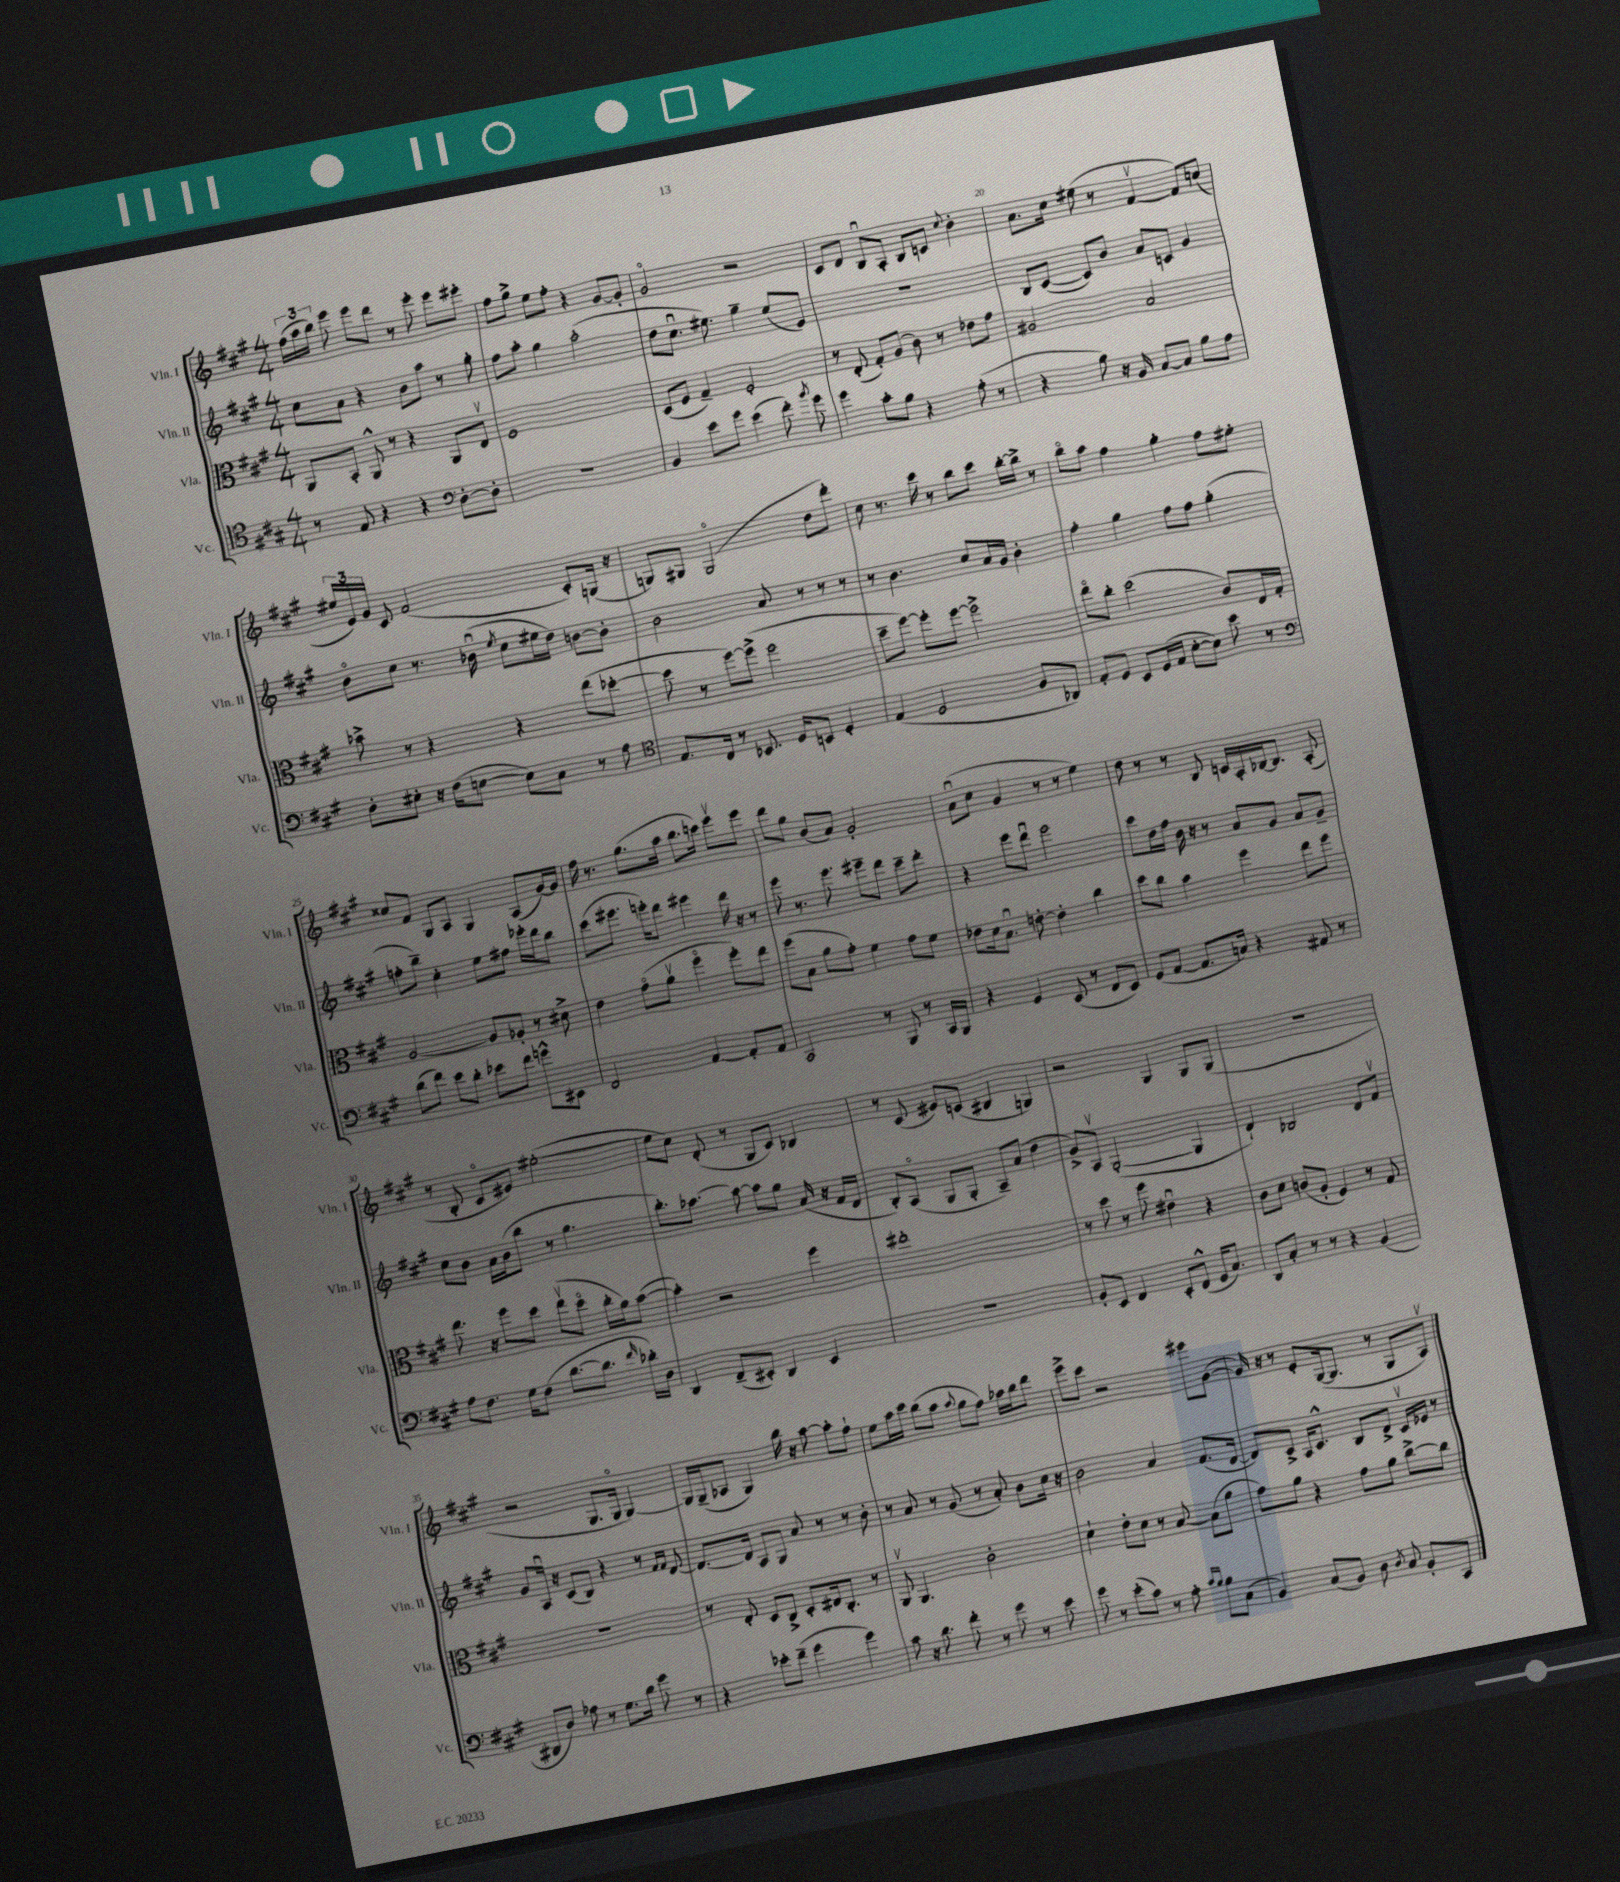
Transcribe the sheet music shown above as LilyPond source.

<<
\new StaffGroup <<
\new Staff = "s0" \with { instrumentName = "Vln. I" shortInstrumentName = "Vln. I" } {
    \clef treble \key a \major \numericTimeSignature \time 4/4
    \autoBeamOff \tuplet 3/2 { fis''16[( a''16 b''16]) } e'''8 e'''8[ d'''8] r8 e'''8-. e'''8[ eis'''8]-. |
    fis''8[ gis''8]-> e''8[ fis''8]-. r4 gis'8[~ gis'8]-. |
    gis'2\flageolet r2 |
    cis'8[ d'8] b8[\downbow a8]-. b8[ c'8] \appoggiatura { cis''8 } b'4-. |
    a'8.[ cis''16] eis''8( r8 fis'4~\upbow fis'8[) c''8]( |
    \tuplet 3/2 { eis''16[ e'16) gis'16] } cis'8 fis'2( cis'8[-.) g16]( r16 |
    g8[) gis8] gis2\flageolet( d''8[ d'''8]-.) |
    cis''8 r8. cis'''16 r8 b''8[ cis'''8] b''16[~-. b''16]-> r8 |
    b''8[\flageolet a''8] fis''4 gis''4-. fis''8[ eis''8]-. |
    cisis''8[ fis'8] gis8[ a8] gis4 a8[( gis'16~) gis'16] |
    fis''16 r8. gis''8.[( a''16] b''8.[ c'''16]) e'''8[\upbow e'''8] |
    d'''8[ gis''8] b'8[( a'8]) gis'2-. |
    a'8[\downbow( cis''8] gis'4 r8 r8 e''4) |
    d''8 r8 r8 b8 c'16[ a16-. bes16~ bes8.] a8-.( |
    r8 b8-. cis'8[\flageolet eis'8]) eis''2~-.( |
    eis''8[ cis''8]) d'8-.( r8 gis8[ cis'8]) bes4 |
    r8 cis'8( eis'8[) c'8]( bis4 g4) |
    r2 gis4 gis8[ gis8]( |
    R1 |
    r2 gis8.[ gis16]\flageolet gis4~) |
    gis16[ gis16--( aes8] gis4) b''16 r16 a''8~ a''8[-. fis''8]-! |
    e''8[ a''16 cis'''16] b''8[( a''8] \appoggiatura { a''8 } gis''8[ fis''8]) aes''16[ b''16 d'''8] |
    e'''8[-> cis'''8] r2 eis'''8[ gis'8]~( |
    gis'16) r16 r8 e'8[-. gis16~( gis8.] r8 gis8[ a8]\upbow) \bar "|." |
}
\new Staff = "s1" \with { instrumentName = "Vln. II" shortInstrumentName = "Vln. II" } {
    \clef treble \key a \major \numericTimeSignature \time 4/4
    \autoBeamOff cis''8[ a'8] r4 b'8[ a''8] r8 gis''8-. |
    fis''8[ a''8]-. gis''4 a''2-.( |
    d''8[ cis''8.]\downbow eis''8.) gis''4-- eis''8[( e'8]) |
    r1 |
    b8[ cis'8]~( cis'8[) b'8] a'8[ c'8] gis'4 |
    b'8[\flageolet cis''8] r8. bes'16\downbow( \acciaccatura { e''8 } cis''8[ eis''16 d''16]) b'8[~ b'8]-. |
    b'2 a'8 r8 r8 r8 |
    r8 b'4. cis''8[ a'16 gis'16] b'4-. |
    fis''4-. gis''4 fis''8[ fis''8] gis''4-.( |
    f''8[-. b''8]--) cis''4-. e''8[ fis''8] ees'''16[-. d'''16 b''8] |
    cis'''8[( eis'''8.] e'''16[-.) d'''8] eis'''4 d'''16 r16 r8 |
    e'''8 r8. e'''8. eis'''8[-- d'''8] cis'''8[-- d'''8]-. |
    r4 e'''8[ d'''8]\downbow e'''2 |
    cis'''8[ d''16 fis''16] b'16 r16 r8 a'8[ gis'8] a'8[ gis'8]-- |
    cis''8[ b'8] a'16[ b'16( b''8] r8 gis''4. |
    b''8.[-.) aes''8.]~ aes''8~ aes''8[ gis''8] a'16( r16 fis'16[ d'16] |
    b8[-.) a8]\flageolet( gis8[ gis8]-. a8[--) a'8]( d''4 |
    gis'8[->) a8]\upbow gis2~-.( gis4 |
    d'4-!) bes2 d'8[ fis'8]\upbow |
    gis'8[ a16]\downbow r16 cis'8[( b8]) r4 r8 \grace { fis'16[ fis'16] } d'8~ |
    d'8.[~ d'16] a8[ gis8] a'8 r8 r8 b'8-. |
    r8 a'8 r8 gis'8( r8 a'8-.) b'8[ cis''16] r16 |
    b'2 a'4 fis'8.[( d'16]~ |
    d'8[) cis'8]-> a16[ cis'8.]-^ b8[ d'8]-> cis'16[\upbow ees'16] r8 \bar "|." |
}
\new Staff = "s2" \with { instrumentName = "Vla." shortInstrumentName = "Vla." } {
    \clef alto \key a \major \numericTimeSignature \time 4/4
    \autoBeamOff a,8[ b,8]-. a,8-^ r8 r4 a,8[ e8]\upbow |
    fis1 |
    d8[( fis8] gis4--) fis2-. |
    r8 e8-.( gis8[-.) a8]( cis'8) r8 ees'8[ gis'8] |
    ais2 b2 |
    bes'8-> r8 r4 r4 e''8[( des''8]~-. |
    des''8 r8 fis''8[~) fis''8]->( fis''2 |
    d''8[-- fis''8]~) fis''8[-. fis''8]~ fis''2-> |
    e''8[\flageolet cis''8]-. d''2( cis'8[) e16 gis16]-. |
    a2~ a8[ aes8]-. r8 dis'8-> |
    e'4 gis'8[\flageolet( a'8]\upbow fis''4\flageolet fis''8[-.) e''8] |
    fis''8[( b8] a'8[ gis'8]-.) fis'4 gis'8[ fis'8] |
    ees'8[ d'16 b8.]\downbow e'8~-. e'4-. cis''4 |
    d''8[ cis''8] b'4 fis''4 e''8[ fis''8] |
    e''8. r16 fis''8[ d''8] e''8[\upbow( d''8]\flageolet cis''16[-. a'16) b'8]~( |
    b'4-.) r2 fis''4 |
    eis''1-. |
    r8 d''8 r8 fis''8 eis'4\downbow r4 |
    cis'8[ d'8] c'8[( a8]-. fis4) r8 gis8 |
    R1 |
    r8 e8-. d8[ cis8]-> d8[-. eis16 cis8.]-. r8 |
    a,8\upbow a,4. cis'2-. |
    d'4-! e'8[-. d'8] r8 b8~ b8[( a'8] |
    gis'8[) a'8] r4 gis'8[ a'8] cis''8[~-> cis''8] \bar "|." |
}
\new Staff = "s3" \with { instrumentName = "Vc." shortInstrumentName = "Vc." } {
    \clef tenor \key a \major \numericTimeSignature \time 4/4
    \autoBeamOff r8 e8 r4 r4 \clef bass d8[~-. d8]-. |
    R1 |
    b,4 e'8[ gis'8] e'4( fis'8-.) \acciaccatura { b'8 } gis'8 |
    gis'4 cis'8[-. b8] r4 a8-.( r8 |
    r4 b8) r16 b,16 cis8[~ cis8] b8[ a8] |
    d8[-. eis8]-. r16 fis16[( e8]~ e8[) cis8] r8 a8 |
    \clef tenor e8.[ cis16] r8 bes,8. d16[ b,8] d4-. |
    e4( d2 fis8[ aes,8]) |
    e8[-. d8] b,8[ d16( e16] b8[~-. b8]) b'8 r8 |
    \clef bass d'8[( fis'8]) e'8[ d'8]-. ees'8[ fis'8] g'8[-^ eis,8] |
    fis,2 a,4~ a,8[-. a,8] |
    cis,2 r8 b,,8 r8 cis,16[ b,,16] |
    r4 gis,4 e,8( r8 fis,8[ e,8]) |
    gis,8[( a,8]~ a,8.[ c16]) r4 ais,8 r8 |
    a8[ fis8.] gis16[ fis8]( d'8.[~ d'8.] \grace { fis'16 } des'16[-.) d16] |
    d,4 fis,8[--( eis,8]-.) d,4 eis,4 |
    R1 |
    b,8[-. e,8] fis,4 e,8[-. fis,8]-^( gis,16[ cis8.]) |
    d,8[ cis8]-. r8 r8 r4 b,4( |
    dis,8[ d8]) aes8 r8 gis8.[ d'16] gis'8 r8 |
    r4 ees'8[-. fis'8]--( gis'4 gis'4) |
    cis'8 r16 d'8. fis'8-. r8 gis'8 r8 e'8 |
    gis'8 r8 e'8[-.( cis'8]) r8 a8-. \grace { cis'16[ b16] } b8[ cis8]( |
    b,4) cis8[( b,8]) d8 \acciaccatura { d8 } cis8 b,8[-. cis,8] \bar "|." |
}
>>
>>
\layout { \context { \Score currentBarNumber = #16 \override BarNumber.break-visibility = ##(#f #t #t) barNumberVisibility = #(every-nth-bar-number-visible 5) } }
